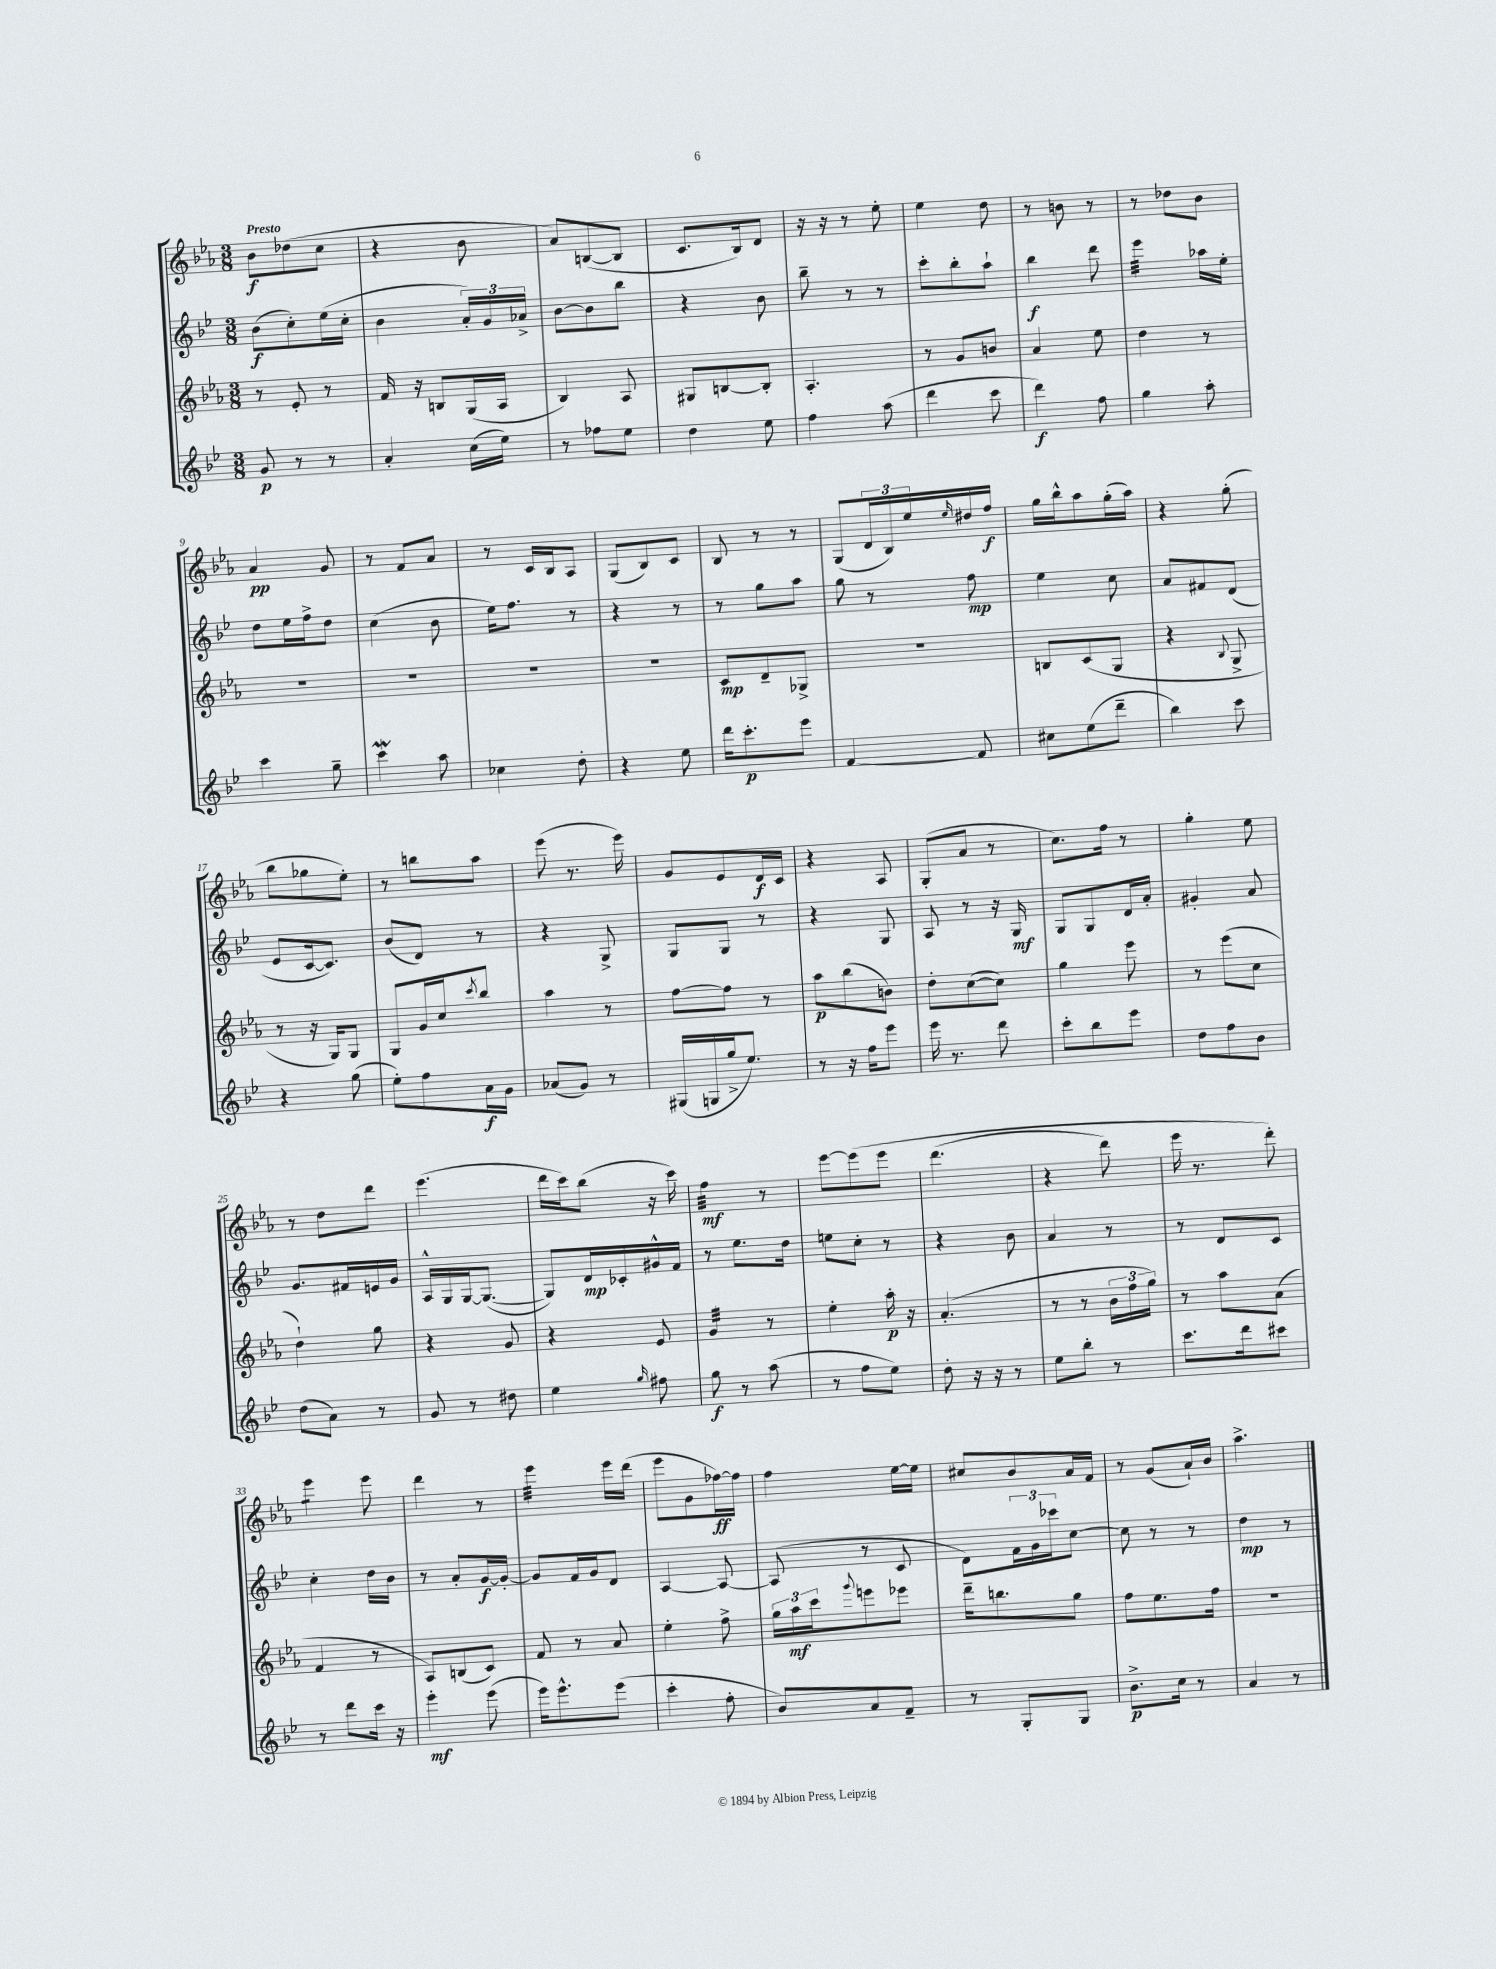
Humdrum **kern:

**kern	**kern	**kern	**kern
*staff4	*staff3	*staff2	*staff1
*clefG2	*clefG2	*clefG2	*clefG2
*k[b-e-]	*k[b-e-a-]	*k[b-e-]	*k[b-e-a-]
*M3/8	*M3/8	*M3/8	*M3/8
8g/	8r	(8b-\L	8b-\L
8r	8e-'/	8cc'\)	(8dd-\
8r	8r	(16ee-\L	8cc\J
.	.	16cc'\JJ	.
=	=	=	=
4a'/	16f/	4b-\	4r
.	16r	.	.
.	8B/L	.	.
(16cc\LL	(16G/L	24a'/LL)	8b-\
.	.	24g/	.
16ee-\JJ)	16A-/JJ	.	.
.	.	24a-^/JJ	.
=	=	=	=
8r	4B-/)	[8b-\L	8a-/L)
8ff-\L	.	8b-\]	([8B/
8ee-\J	8A-/	8bb-\J	8B/]J
=	=	=	=
4dd\	8G#/L	4r	8.c/L
.	[8B/	.	.
.	.	.	16B-/k)
8ee-\	8B'/]J	8b-\	8d/J
=	=	=	=
4ff\	4.A-'/	8bb-~\	16r
.	.	.	16r
.	.	8r	8r
(8aa\	.	8r	8ee-'\
=	=	=	=
4ddd\	8r	8ccc'\L	4ee-\
.	8g/L	8bb-'\	.
8ccc\	8b/J	8aa`\J	8dd\
=	=	=	=
4ddd\)	4a-/	4bb-\	8r
.	.	.	8b\
8ff\	8ee-\	8ddd\	8r
=	=	=	=
4gg\	4dd\	4eee-\	8r
.	.	.	8dd-\L
8aa'\	8r	16aa-\LL	8b-\J
.	.	16ee-'\JJ	.
=	=	=	=
4ccc\	4.r	8dd\L	4a-/
.	.	16ee-\L	.
.	.	16ff^\J	.
8gg~\	.	8dd\J	8g/
=	=	=	=
4ccc\	4.r	(4cc\	8r
.	.	.	8f/L
8aa\	.	8b-\	8a-/J
=	=	=	=
4cc-\	4.r	16ee-\LK)	8r
.	.	8.ff\J	.
.	.	.	16c/LL
.	.	.	16B-/J
8dd'\	.	8r	8A-/J
=	=	=	=
4r	4.r	4r	(8G/L
.	.	.	8B-/)
8ee-\	.	8r	8c/J
=	=	=	=
16ddd\LK	8c/L	8r	8B-/
8.ccc'\	.	.	.
.	8d~/	8gg\L	8r
8eee-\J	8G-^/J	8aa\J	8r
=	=	=	=
[4f/	4.r	8gg\	(8G/L
.	.	8r	24d/L
.	.	.	24B-/)
.	.	.	24ee-/
.	.	.	16qqee-/
8f/]	.	8ff\	16dd#/
.	.	.	16ff/JJ
=	=	=	=
8cc#\L	8B/L	4ee-\	16gg\LL
.	.	.	16bb-^^\J
(8ee-\	(8c/	.	8aa-\
8ddd~\J	8G/J	8cc\	(16gg'\L
.	.	.	16aa-\JJ)
=	=	=	=
4bb-\)	4r	8a/L	4r
.	.	8f#/	.
.	8qqB-/	.	.
8ccc\	8G^/	(8d/J	(8gg'\
=	=	=	=
4r	8r	8e-/L	8bb-\L
.	16r	[16c/k	8gg-\
.	16G/LK)	8.c/]J)	.
(8gg\	8G/J	.	8ee-'\J)
=	=	=	=
8ee-'\L)	8G/L	(8b-/L	8r
8ff\	16g/L	8d/J)	8bb\L
.	16cc/J	.	.
.	8qccc/	.	.
16a\L	8bb-/J	8r	8aa-\J
16g\JJ	.	.	.
=	=	=	=
(8a-/L	4aa-\	4r	(8eee-\
8g/J)	.	.	8.r
8r	8r	8G^/	.
.	.	.	16eee-\)
=	=	=	=
(16G#/LL	[8ff\L	8G/L	8g/L
16G/	.	.	.
16gg^/J	8ff\]J	8G/J	8e-/
8.ee-/J)	.	.	.
.	8r	8r	16d/L
.	.	.	16c/JJ
=	=	=	=
8r	8aa-\L	4r	4r
16r	(8bb-\	.	.
16ff\LK	.	.	.
8eee-\J	8b\J)	8G/	8A-/
=	=	=	=
16eee-\	8dd'\L	8A/	(8G'/L
8.r	.	.	.
.	([8cc\	8r	8a-/J
8ddd\	8cc\]J)	16r	8r
.	.	16G/	.
=	=	=	=
8ccc'\L	4gg\	8G/L	8.cc\L)
8bb-\	.	8G/	.
.	.	.	16ff\Jk
8eee-\J	8eee-\	16d/L	8r
.	.	16a'/JJ	.
=	=	=	=
8dd\L	8r	4g#'/	4gg'\
8ff\	(8eee-\L	.	.
8b-\J	8cc\J	8a/	8ee-\
=	=	=	=
(8dd\L	4dd`\)	8.g/L	8r
8a\J)	.	.	8dd\L
.	.	16f#/L	.
8r	8gg\	16e/	8ddd\J
.	.	16g/JJ	.
=	=	=	=
8g/	4r	16A^^/LL	(4.eee-\
.	.	16G/	.
8r	.	[16G/J	.
.	.	(8.G/_J	.
8dd#\	8g/	.	.
=	=	=	=
4ee-\	4r	8G/]L)	16ddd\LL
.	.	.	16ccc\J)
.	.	16d/L	(8bb-\J
.	.	16c-'/	.
16qqgg/	.	.	.
8ff#\	8e-/	16g#^^/	16r
.	.	16f/JJ	16ccc\)
=	=	=	=
8gg\	4g/	8r	4ff\
8r	.	8.ee-\L	.
(8aa\	8r	.	8r
.	.	16dd\Jk	.
=	=	=	=
8r	4ee-'\	8ee\L	[8eee-\L
8ff\L	.	8cc'\J	&(8eee-\]
8ee-\J)	16aa-'\	8r	8eee-\J
.	16r	.	.
=	=	=	=
8dd'\	(4.a-'/	4r	(4.ddd\
16r	.	.	.
16r	.	.	.
8r	.	8b-\	.
=	=	=	=
8ee-\L	8r	4a/	4r
8bb-'\J	8r	.	.
8r	24b-\LL	8r	8ddd\)
.	24ff\	.	.
.	24gg\JJ)	.	.
=	=	=	=
8.ccc\L	8r	8r	16eee-\
.	.	.	8.r
.	8aa-\L	8d/L	.
16ddd\k	.	.	.
8ccc#\J	(8a-\J	8c/J	8ddd'\&)
=	=	=	=
8r	4f/	4cc'\	4eee-\
8ddd\L	.	.	.
16ccc\Jk	8r	16dd\LL	8eee-\
16r	.	16b-\JJ	.
=	=	=	=
4eee-'\	8A-/L)	8r	4ddd\
.	(8B/	8a'/L	.
(8eee-\	8c/J)	[16g/L	8r
.	.	16g'/_JJ	.
=	=	=	=
16eee-\LK)	8f/	8g/]L	4eee-\
8.eee-^^\	.	.	.
.	8r	16f/L	.
.	.	16g/J	.
(8eee-\J	8a-/	8d/J	16eee-\LL
.	.	.	(16ddd\JJ
=	=	=	=
4ccc'\	4ee-'\	[4A/	8eee-\L
.	.	.	8g\
8ff'\	8ff^\	8A/_	[16ff-\L)
.	.	.	16ff-\]JJ
=	=	=	=
8b-/L)	24gg\LL	(8A/]	4ff\
.	24aa-\	.	.
.	24ccc\J	.	.
.	8qqggg/	.	.
8a/	8eee\	8r	.
8f~/J	8eee-\J	8c/	[16ee-\LL
.	.	.	16ee-\]JJ
=	=	=	=
8r	16ddd~\LK	8d\L)	8cc#/L
.	8.bb\	.	.
8G'/L	.	24f\L	8b-/
.	.	24g\	.
.	.	24ccc-\J	.
8G/J	8gg\J	[8cc\J	16a-/L
.	.	.	16f/JJ
=	=	=	=
8.b-^\L	8ff\L	8cc\]	8r
.	8.ee-\	8r	(8g/L
16cc\Jk	.	.	.
8r	.	8r	16a-`/L)
.	16ff\Jk	.	16b-/JJ
=	=	=	=
4a/	4.r	4dd\	4.aa-^\
8r	.	8r	.
==	==	==	==
*-	*-	*-	*-
